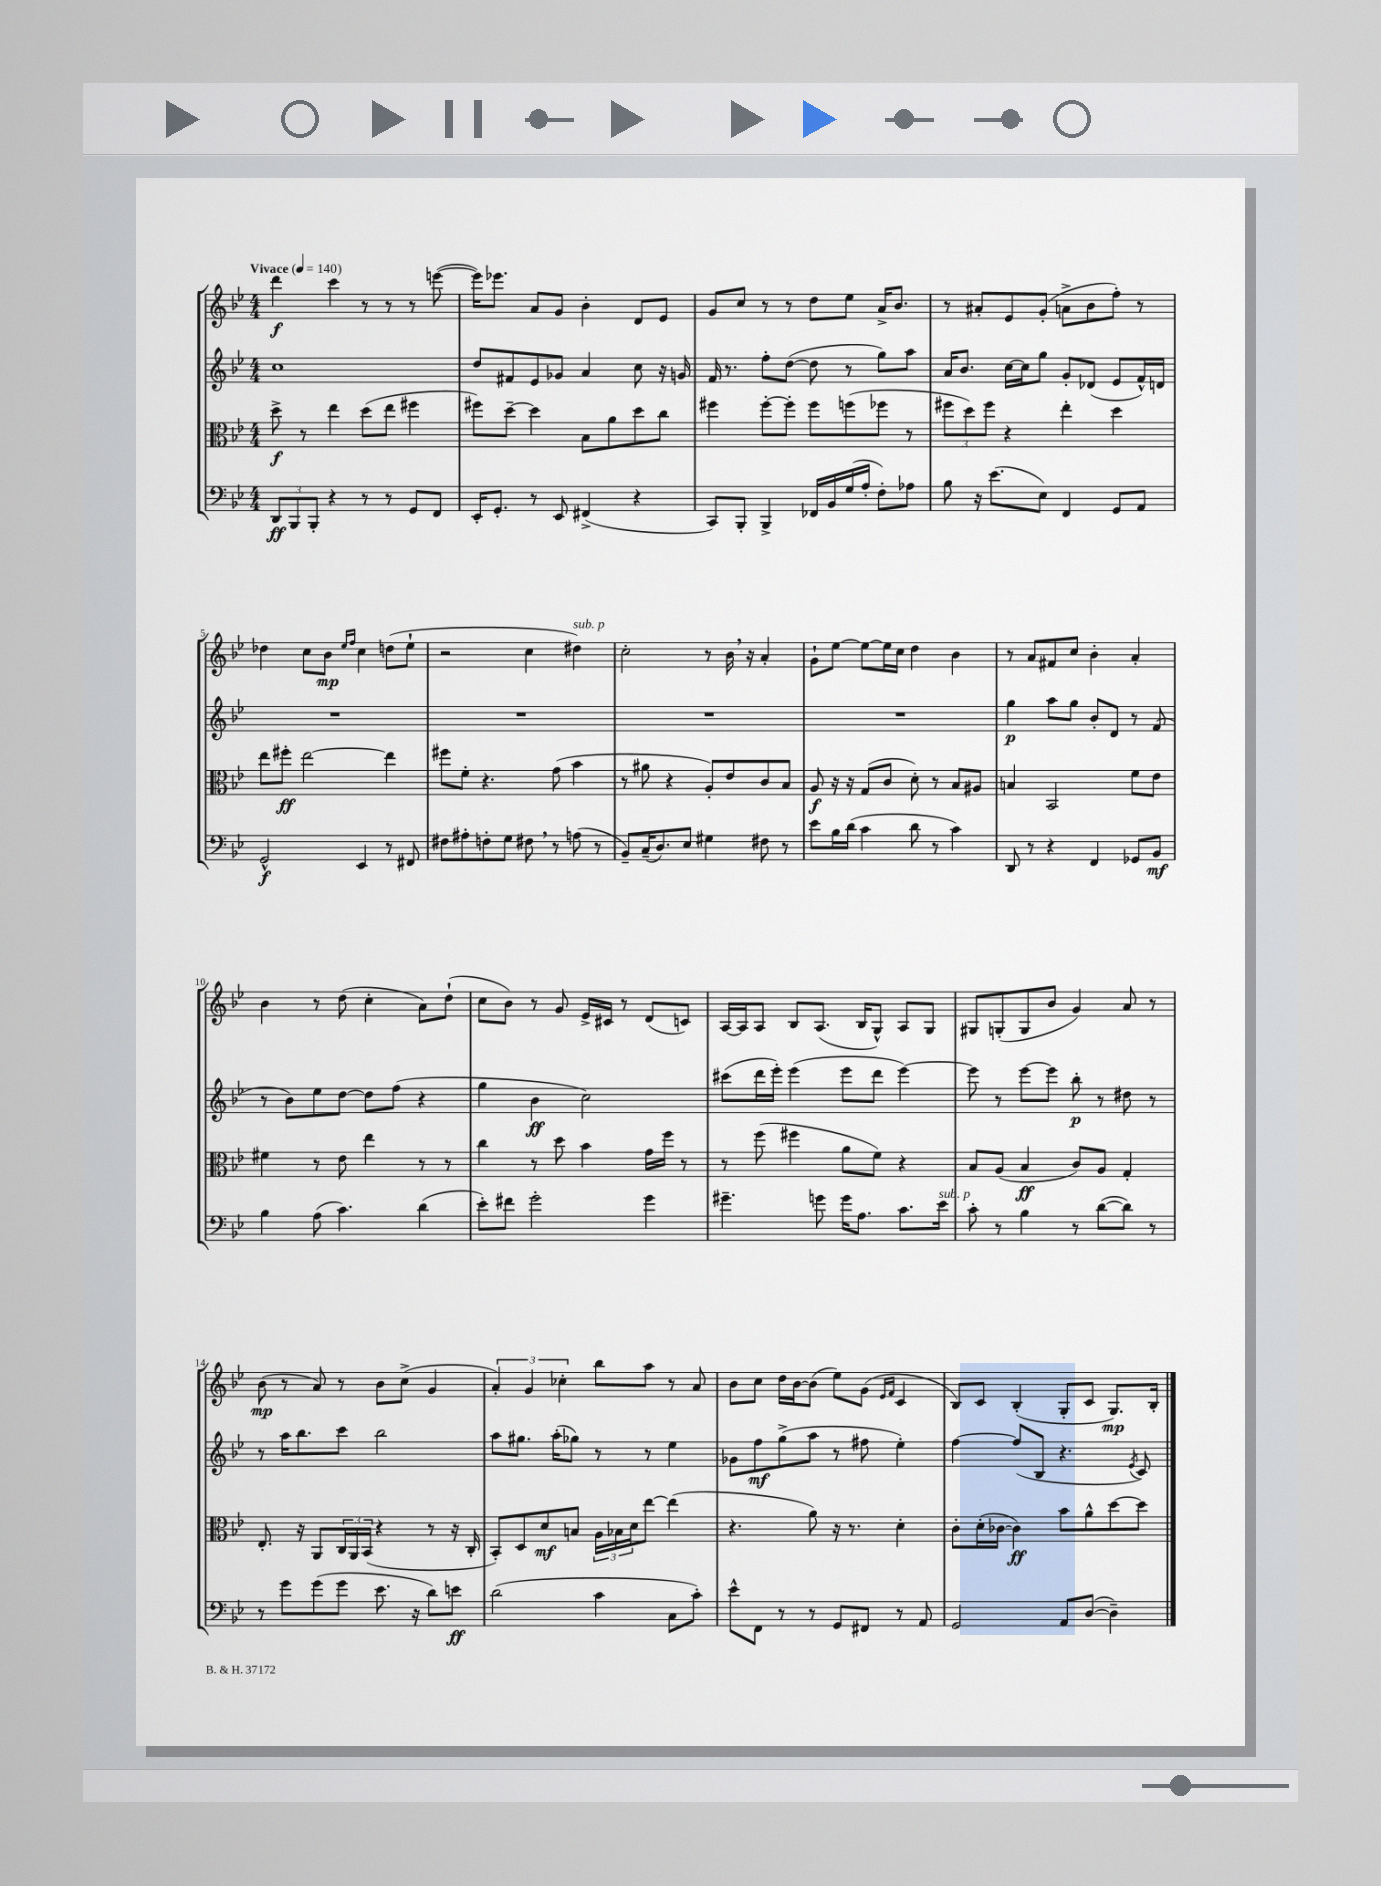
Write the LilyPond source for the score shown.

<<
\new StaffGroup <<
\new Staff = "s0" {
    \clef treble \key bes \major \numericTimeSignature \time 4/4 \tempo "Vivace" 4 = 140
    d'''4\f c'''4 r8 r8 r8 e'''8~( |
    e'''16) ees'''8. a'8 g'8 bes'4-. d'8 ees'8 |
    g'8 c''8 r8 r8 d''8 ees''8 a'16-> bes'8. |
    r8 ais'8-. ees'8 g'8-.( a'8-> bes'8 f''8-.) r8 |
    des''4 c''8 bes'8\mp \grace { ees''16 f''16 } c''4 d''8( ees''8-! |
    r2 c''4 dis''4^\markup { \italic "sub. p" }) |
    c''2-. r8 bes'16 \breathe r16 a'4-. |
    g'8-! ees''8~ ees''8~ ees''16 c''16 d''4 bes'4 |
    r8 a'8 fis'8 c''8 bes'4-. a'4-. |
    bes'4 r8 d''8( c''4-. a'8) d''8-!( |
    c''8 bes'8) r8 g'8 ees'16-> cis'16 r8 d'8( c'8) |
    a16~ a16 a8 bes8 a8.( bes16 g8-^) a8 g8 |
    gis8 g8-.( g8 bes'8 g'4) a'8 r8 |
    bes'8\mp( r8 a'8) r8 bes'8 c''8->( g'4 |
    \tuplet 3/2 { a'4-.) g'4 ces''4-. } bes''8 a''8 r8 a'8 |
    bes'8 c''8 d''16 bes'16~ bes'8( ees''8) g'8( \grace { ees'16 f'16 } c'4 |
    bes8) c'8 bes4-.( g8-. c'8 g8.\mp) bes16-. \bar "|." |
}
\new Staff = "s1" {
    \clef treble \key bes \major \numericTimeSignature \time 4/4
    c''1 |
    d''8 fis'8 ees'8 ges'8 a'4 c''8 r16 g'16 |
    f'16 r8. f''8-. d''8~( d''8 r8 g''8) a''8 |
    a'16 bes'8. c''16~ c''16 g''8 g'8-. des'8( ees'8 f'16-^) d'16 |
    R1 |
    R1 |
    R1 |
    R1 |
    g''4\p a''8 g''8 bes'8-. d'8 r8 f'8( |
    r8 bes'8) ees''8 d''8~ d''8 f''8( r4 |
    g''4 bes'4\ff c''2) |
    cis'''8( d'''16 ees'''16-.) ees'''4( ees'''8 d'''8 ees'''4~) |
    ees'''8 r8 ees'''8~ ees'''8 bes''8-.\p r8 dis''8 r8 |
    r8 a''16 bes''8. c'''8 bes''2 |
    a''8 gis''8. a''16-.( ges''8) r8 r8 ees''4 |
    ges'8 f''8\mf g''8->( a''8 r8 fis''8 ees''4-.) |
    f''4~ f''8( bes8 r4. \acciaccatura { ees'8 } c'8) \bar "|." |
}
\new Staff = "s2" {
    \clef alto \key bes \major \numericTimeSignature \time 4/4
    d''8->\f r8 ees''4 d''8( ees''8 fis''4 |
    fis''8) d''8~-- d''4 bes8 a'8 d''8 c''8 |
    fis''4 fis''8~-. fis''8-. fis''8 f''8( fes''8 r8 |
    \tuplet 3/2 { fis''8 d''8) fis''8 } r4 ees''4-. d''4 |
    ees''8 fis''8-.\ff ees''2~ ees''4 |
    fis''8 f'8-. r4. g'8( bes'4 |
    r8 ais'8 r4 a8-.) ees'8 c'8 bes8 |
    a8\f r16 r16 g8( c'8 d'8-.) r8 bes8 ais8 |
    b4 bes,2 f'8 ees'8 |
    fis'4 r8 ees'8 ees''4 r8 r8 |
    c''4 r8 d''8 bes'4 g'16 f''16 r8 |
    r8 f''8( fis''4 a'8 f'8) r4 |
    bes8 a8( bes4\ff c'8) a8 g4-. |
    ees8.-. r16 a,8 \tuplet 3/2 { c16 a,16 bes,16( } r4 r8 r16 c16-. |
    bes,8-.) d8 d'8\mf b8 \tuplet 3/2 { a16 bes16 d'16 } ees''8~ ees''4( |
    r4. a'8) r16 r8. d'4-. |
    c'8-. d'16-.( ces'16~ ces'4\ff) bes'8 a'8-^ d''8~ d''8 \bar "|." |
}
\new Staff = "s3" {
    \clef bass \key bes \major \numericTimeSignature \time 4/4
    \tuplet 3/2 { d,8\ff bes,,8 bes,,8-. } r4 r8 r8 g,8 f,8 |
    ees,16-. g,8.-. r8 ees,8 fis,4->( r4 |
    c,8) bes,,8-. bes,,4-> fes,16 bes,16 g16( a16-. f8-.) aes8 |
    bes8 r16 ees'8.( ees8) f,4 g,8 a,8 |
    g,2-^\f ees,4 r8 fis,8 |
    fis8 ais8-. f8-. g8 fis8 \breathe r8 a8( r8 |
    bes,8--) c16--( d8.) ees8 gis4 fis8 r8 |
    ees'8 bes16 d'16( c'4 d'8 r8 c'4) |
    d,8 r8 r4 f,4 ges,8 bes,8\mf |
    bes4 a8( c'4.) d'4( |
    ees'8-.) fis'8 g'2-. g'4 |
    gis'4.-- g'8 g'16 a8. c'8. ees'16^\markup { \italic "sub. p" } |
    c'8-. r8 bes4 r8 d'8~( d'8) r8 |
    r8 g'8 g'8( g'8 ees'8. r16 d'8) e'8\ff |
    d'2( c'4 c8 c'8-.) |
    ees'8-^ f,8 r8 r8 g,8 fis,8 r8 a,8 |
    g,2 a,8 d8~( d4--) \bar "|." |
}
>>
>>
